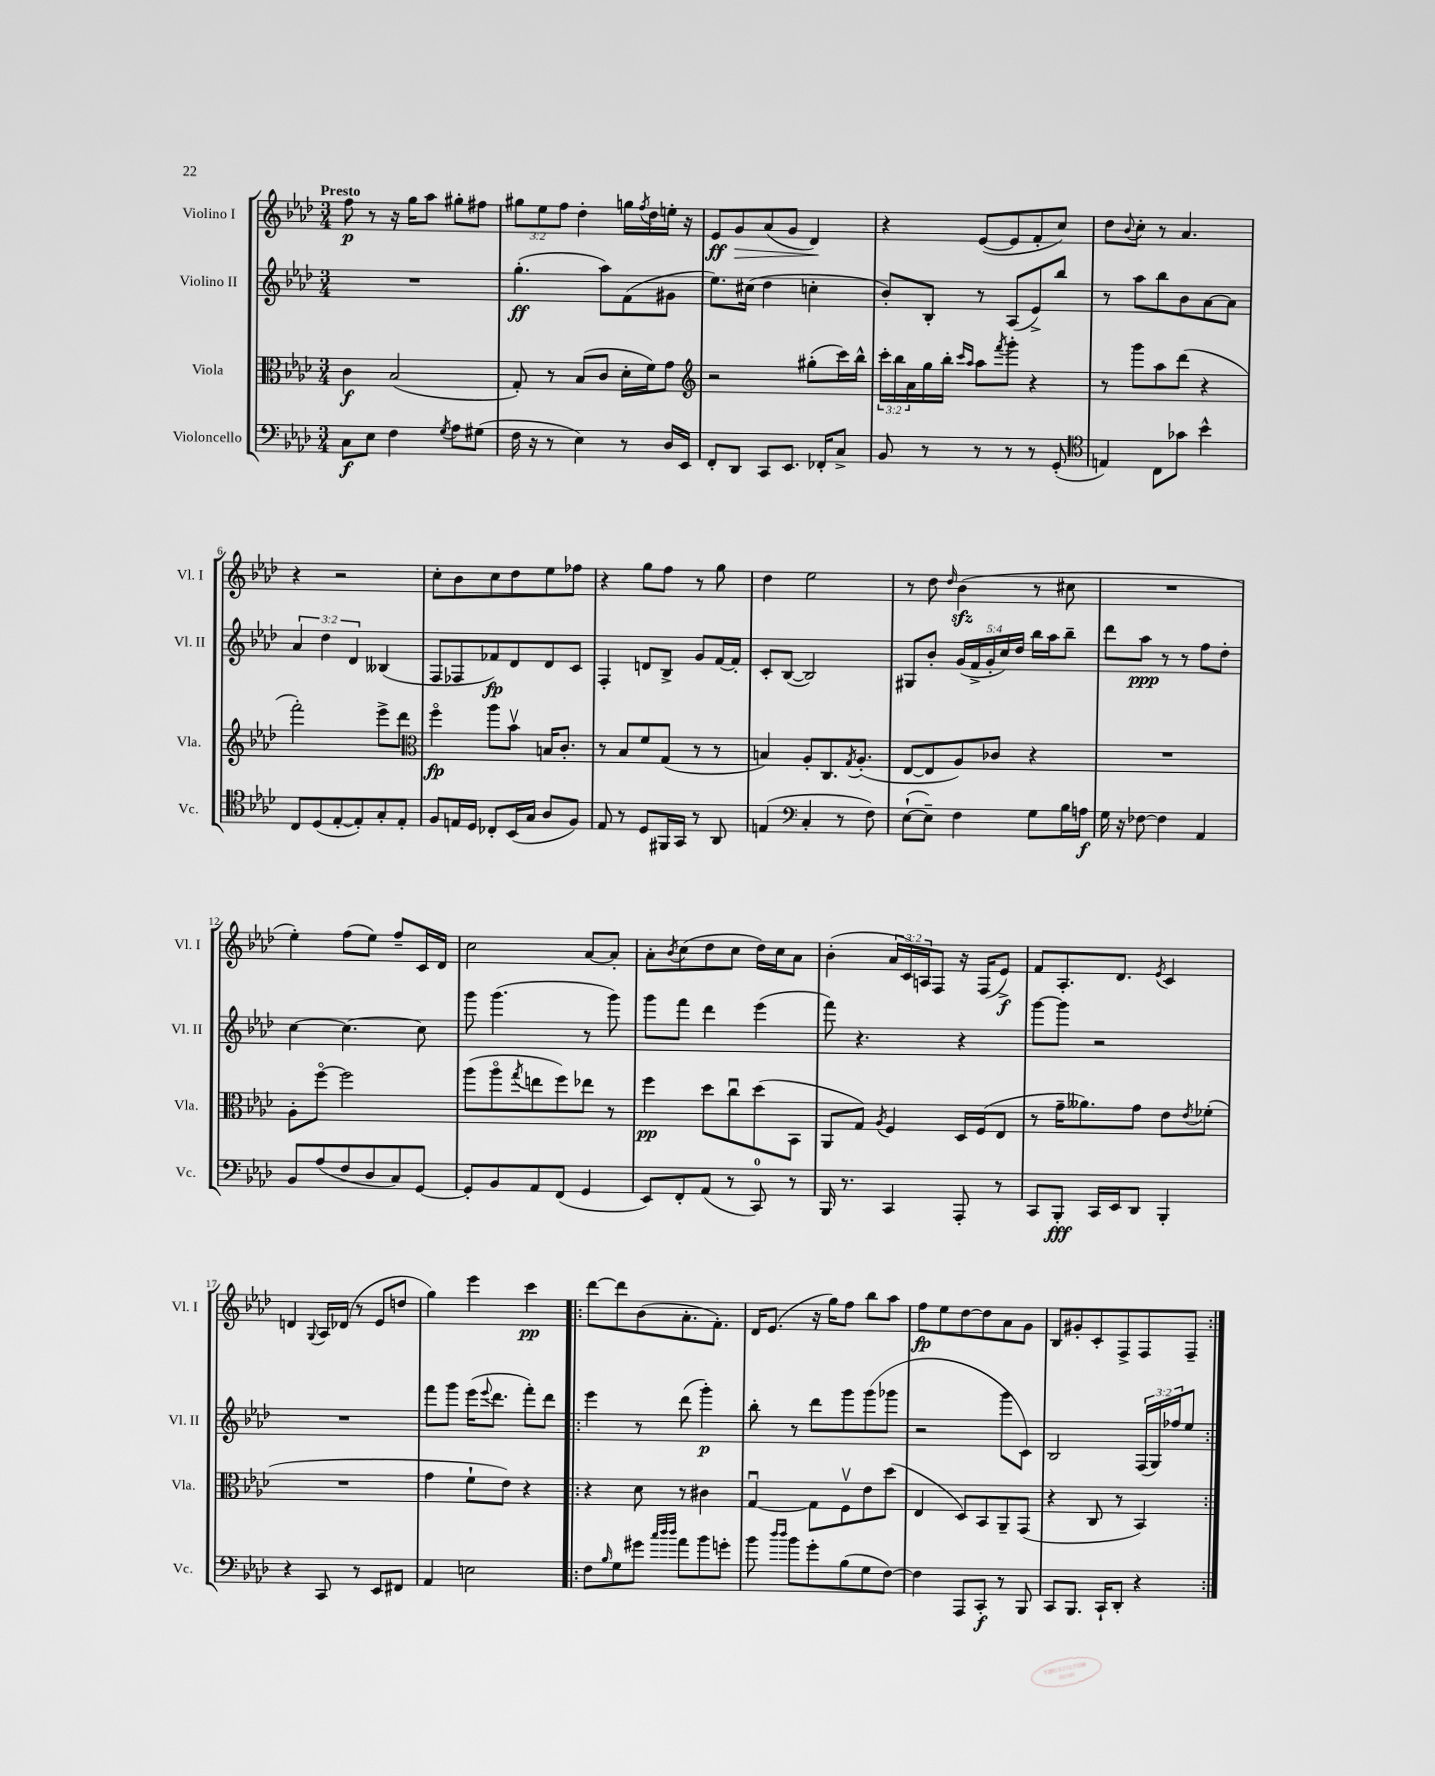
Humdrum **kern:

**kern	**dynam	**kern	**dynam	**kern	**dynam	**kern	**dynam
*part4	*part4	*part3	*part3	*part2	*part2	*part1	*part1
*staff4	*staff4	*staff3	*staff3	*staff2	*staff2	*staff1	*staff1
*I"Violoncello	*	*I"Viola	*	*I"Violino II	*	*I"Violino I	*
*I'Vc.	*	*I'Vla.	*	*I'Vl. II	*	*I'Vl. I	*
*clefF4	*	*clefC3	*	*clefG2	*	*clefG2	*
*k[b-e-a-d-]	*	*k[b-e-a-d-]	*	*k[b-e-a-d-]	*	*k[b-e-a-d-]	*
*M3/4	*	*M3/4	*	*M3/4	*	*M3/4	*
=1	=1	=1	=1	=1	=1	=1	=1
!	!	!	!	!	!	!LO:TX:a:B:t=Presto	!
8C\L	f	4c\	f	2.r	.	8ff\	p
8E-\J	.	.	.	.	.	8r	.
4F\	.	(2B-/	.	.	.	16r	.
.	.	.	.	.	.	16gg\KL	.
.	.	.	.	.	.	8aa-\J	.
8qG/	.	.	.	.	.	.	.
8A-\L	.	.	.	.	.	8gg#X'\L	.
(8G#X\J	.	.	.	.	.	8ff#X\J	.
=2	=2	=2	=2	=2	=2	=2	=2
16F\	.	8G'/)	.	(4.gg'\	ff	12gg#X\L	.
16r	.	.	.	.	.	.	.
.	.	.	.	.	.	12ee-\	.
8r	.	8r	.	.	.	.	.
.	.	.	.	.	.	12ff\J	.
4E-\)	.	(8B-/L	.	.	.	4dd-'\	.
.	.	8c/J	.	8aa-\L)	.	.	.
8r	.	16d-'\LL	.	(8f\	.	16ggn\LL	.
.	.	.	.	.	.	8qff/	.
.	.	16f\J)	.	.	.	16dd-\	.
16D-/LL	.	8g\J	.	8g#X\J	.	16een'\JJ	.
16EE-/JJ	.	.	.	.	.	16r	.
=3	=3	=3	=3	=3	=3	=3	=3
*	*	*clefG2	*	*	*	*	*
8FF'/L	.	2r	.	8.ee-\L)	.	8e-/L	ff
!	!	!	!	!	!	!	!LO:HP:b
8DD-/J	.	.	.	.	.	8g/	>
.	.	.	.	(16cc#X\Jk	.	.	.
8CC/L	.	.	.	4dd-\	.	(8a-/	.
8.EE-/J	.	.	.	.	.	8g/J	.
.	.	(8gg#X'\L	.	4ccn'\	.	4d-/)	.
16FF-X'/KL	.	.	.	.	.	.	.
8C^/J	.	16ccc\L)	.	.	.	.	.
.	.	16bb-^^\JJ	.	.	.	.	.
.	.	.	.	.	.	.	]
=4	=4	=4	=4	=4	=4	=4	=4
8BB-/	.	24ccc'\LL	.	8b-'/L)	.	4r	.
.	.	24bb-\	.	.	.	.	.
.	.	24a-\	.	.	.	.	.
8r	.	16gg\	.	8B-'/J	.	.	.
.	.	16bb-'\JJ	.	.	.	.	.
.	.	16qqccc/LL	.	.	.	.	.
.	.	16qqaa-/JJ	.	.	.	.	.
8r	.	8aa-\L	.	8r	.	([8e-/L	.
.	.	8qfff/	.	.	.	.	.
8r	.	8ggg'\J	.	(8A-/L	.	8e-/]	.
8r	.	4r	.	8e-^/)	.	8f'/	.
(8GG'/	.	.	.	8bb-/J	.	8cc/J)	.
=5	=5	=5	=5	=5	=5	=5	=5
*clefC4	*	*	*	*	*	*	*
4En/)	.	8r	.	8r	.	8dd-\L	.
.	.	.	.	.	.	8qqb-/	.
.	.	8ggg\L	.	8aa-\L	.	8cc'\J	.
8C\L	.	8aa-\	.	8bb-\	.	8r	.
8g-X\J	.	(8ddd-\J	.	8b-\	.	4.a-/	.
4b-^^\	.	4r	.	[8a-\	.	.	.
.	.	.	.	8a-\J]	.	.	.
!!LO:LB:g=z
=6	=6	=6	=6	=6	=6	=6	=6
8C/L	.	2fff'\)	.	6a-/	.	4r	.
(8D-/	.	.	.	.	.	.	.
.	.	.	.	6dd-\	.	.	.
[8E-'/	.	.	.	.	.	2r	.
.	.	.	.	6d-/	.	.	.
8E-'/])	.	.	.	.	.	.	.
8G'/	.	8eee-^\L	.	(4B--X/	.	.	.
8E-'/J	.	8ddd-\J	.	.	.	.	.
=7	=7	=7	=7	=7	=7	=7	=7
*	*	*clefC3	*	*	*	*	*
8F/L	.	4ff\	fp	8F/L	.	8cc'\L	.
16En/L	.	.	.	8F-X/	.	8b-\	.
16D-/JJ	.	.	.	.	.	.	.
8C-X'/L	.	8aa-\L	.	8f-X/)	fp	8cc\	.
(16BB-/L	.	8b-v\J	.	8d-/	.	8dd-\	.
16G/JJ	.	.	.	.	.	.	.
8A-/L	.	16Bn/KL	.	8d-/	.	8ee-\	.
.	.	8.c'/J	.	.	.	.	.
8F/J)	.	.	.	8c/J	.	8ff-X\J	.
=8	=8	=8	=8	=8	=8	=8	=8
8E-/	.	8r	.	4F'/	.	4r	.
8r	.	8B-/L	.	.	.	.	.
8D-/L	.	8f/	.	8dn/L	.	8gg\L	.
16FF#X/L	.	(8G/J	.	8B-^/J	.	8ff\J	.
16GG/JJ	.	.	.	.	.	.	.
8r	.	8r	.	8g/L	.	8r	.
8AA-/	.	8r	.	[16f/L	.	8gg\	.
.	.	.	.	16f'/JJ]	.	.	.
=9	=9	=9	=9	=9	=9	=9	=9
(4En/	.	4Bn/)	.	8c'/L	.	4dd-\	.
.	.	.	.	([8B-/J	.	.	.
*clefF4	*	*	*	*	*	*	*
4C'/	.	8A-'/L	.	2B-/])	.	2ee-\	.
.	.	8.C/	.	.	.	.	.
8r	.	.	.	.	.	.	.
.	.	8qG/	.	.	.	.	.
.	.	(8.A-'/J	.	.	.	.	.
8F\)	.	.	.	.	.	.	.
=10	=10	=10	=10	=10	=10	=10	=10
([8E-`\L	.	[8E-/L	.	8G#X/L	.	8r	.
8E-~\J])	.	8E-/]	.	8b-'/J	.	8dd-\	.
.	.	.	.	.	.	16qqdd-/	.
4F\	.	8A-/)	.	(20g/LL	.	(4b-zz\	.
.	.	.	.	20f^/	.	.	.
.	.	.	.	20g'/	.	.	.
.	.	8c-X/J	.	.	.	.	.
.	.	.	.	20cc/)	.	.	.
.	.	.	.	20dd-/JJ	.	.	.
8G\L	.	4r	.	16bb-\LL	.	8r	.
.	.	.	.	16aa-\J	.	.	.
16B-\L	.	.	.	8bb-~\J	.	8cc#X\	.
16An\JJ	f	.	.	.	.	.	.
=11	=11	=11	=11	=11	=11	=11	=11
16G\	.	2.r	.	8ddd-\L	.	2.r	.
16r	.	.	.	.	.	.	.
[8F-X\	.	.	.	8aa-\J	ppp	.	.
4F-\]	.	.	.	8r	.	.	.
.	.	.	.	8r	.	.	.
4AA-/	.	.	.	8ff\L	.	.	.
.	.	.	.	8dd-'\J	.	.	.
!!LO:LB:g=z
=12	=12	=12	=12	=12	=12	=12	=12
8BB-/L	.	8A-'\L	.	[4cc\	.	4ee-'\)	.
(8A-/	.	[8ff\J	.	.	.	.	.
8F/	.	2ff\]	.	4.cc\_	.	(8ff\L	.
8D-/	.	.	.	.	.	8ee-\J)	.
8C/)	.	.	.	.	.	8ff~/L	.
[8GG/J	.	.	.	8cc\]	.	16c/L	.
.	.	.	.	.	.	16d-/JJ	.
=13	=13	=13	=13	=13	=13	=13	=13
8GG'/L]	.	(8aa-\L	.	8ggg\	.	2cc\	.
8BB-/	.	8aa-\	.	(4.ggg\	.	.	.
.	.	8qgg/	.	.	.	.	.
8AA-/	.	8een\	.	.	.	.	.
(8FF/J	.	8ff\)	.	.	.	.	.
4GG/	.	8ee-X\J	.	8r	.	[8a-/L	.
.	.	8r	.	8ggg\)	.	8a-'/J]	.
=14	=14	=14	=14	=14	=14	=14	=14
8EE-/L)	.	4ff\	pp	8ggg\L	.	8a-'\L	.
.	.	.	.	.	.	8qb-/	.
8FF'/	.	.	.	8fff\J	.	(8cc\	.
(8AA-/J	.	8dd-\L	.	4ddd-\	.	8dd-\	.
8r	.	8ccu\	.	.	.	8cc\J	.
8CC/)	.	(8dd-\	.	(4eee-\	.	16dd-\LL)	.
.	.	.	.	.	.	16cc\J	.
8r	.	8BB-\J	.	.	.	8a-\J	.
=15	=15	=15	=15	=15	=15	=15	=15
16BBB-/	.	8AA-/L	.	8fff\)	.	(4b-'\	.
8.r	.	.	.	.	.	.	.
.	.	8G/J)	.	4.r	.	.	.
.	.	8qA-/	.	.	.	.	.
4CC/	.	4F/	.	.	.	24a-/LL	.
.	.	.	.	.	.	24c/)	.
.	.	.	.	.	.	24An/J	.
.	.	.	.	.	.	8F/J	.
8AAA-'/	.	16D-/LL	.	4r	.	16r	.
.	.	(16F/J	.	.	.	(16F/KL	.
8r	.	8E-/J	.	.	.	8e-^/J)	f
=16	=16	=16	=16	=16	=16	=16	=16
8CC/L	.	8r	.	[8ggg\L	.	8f/L	.
8BBB-'/J	fff	16g~\KL	.	8ggg\J]	.	8.A-'/	.
.	.	8.a--X\)	.	.	.	.	.
16CC/LL	.	.	.	2r	.	.	.
16EE-/J	.	.	.	.	.	8.d-/J	.
8DD-/J	.	8g\J	.	.	.	.	.
.	.	.	.	.	.	8qe-/	.
4BBB-'/	.	8e-\L	.	.	.	4c/	.
.	.	8qe-/	.	.	.	.	.
.	.	(8f-X'\J	.	.	.	.	.
!!LO:LB:g=z
=17	=17	=17	=17	=17	=17	=17	=17
4r	.	2.r	.	2.r	.	4dn/	.
.	.	.	.	.	.	8qqG/	.
8CC/	.	.	.	.	.	16A-/LL	.
.	.	.	.	.	.	(16d-X/JJ	.
8r	.	.	.	.	.	8r	.
8EE-/L	.	.	.	.	.	8e-/L	.
8FF#X/J	.	.	.	.	.	8ddn/J	.
=18	=18	=18	=18	=18	=18	=18	=18
4AA-/	.	4g\	.	8fff\L	.	4gg\)	.
.	.	.	.	8ggg\J	.	.	.
2En\	.	8f`\L	.	(16eee-\KL	.	4eee-\	.
.	.	.	.	8qqeee-/	.	.	.
.	.	.	.	8.ddd-\J	.	.	.
.	.	8e-\J)	.	.	.	.	.
.	.	4r	.	8fff'\L)	.	4ccc\	pp
.	.	.	.	8ddd-\J	.	.	.
=19!|:	=19!|:	=19!|:	=19!|:	=19!|:	=19!|:	=19!|:	=19!|:
8F\L	.	4r	.	4eee-\	.	[8ddd-\L	.
16qqB-/	.	.	.	.	.	.	.
8G\	.	.	.	.	.	8ddd-\]	.
8g#X\J	.	8d-\	.	8r	.	(8b-\	.
32qqcc/LLL	.	.	.	.	.	.	.
32qqdd-/	.	.	.	.	.	.	.
32qqdd-/JJJ	.	.	.	.	.	.	.
8a-\L	.	8r	.	(8ddd-\	.	8.a-'\	.
8b-\	.	4c#X\	.	4ggg'\)	p	.	.
.	.	.	.	.	.	8.f'\J)	.
8gn'\J	.	.	.	.	.	.	.
=20	=20	=20	=20	=20	=20	=20	=20
8b-\	.	[4Gu/	.	8bb-'\	.	16d-/KL	.
.	.	.	.	.	.	(8.e-/J	.
16qqdd-/LL	.	.	.	.	.	.	.
16qqdd-/JJ	.	.	.	.	.	.	.
8b-\L	.	.	.	8r	.	.	.
8g'\	.	8G\L]	.	8ddd-\L	.	16r	.
.	.	.	.	.	.	16gg\KL)	.
(8B-\	.	8Fv\	.	8ggg\	.	8ff\J	.
8G\	.	8e-\	.	(8ggg\	.	8bb-\L	.
[8F\J)	.	(8dd-\J	.	8ggg-X\J	.	8aa-\J	.
=21	=21	=21	=21	=21	=21	=21	=21
4F\]	.	4E-/	.	2r	.	8ff\L	fp
.	.	.	.	.	.	8ee-\	.
8AAA-/L	.	8D-/L)	.	.	.	[8dd-\	.
8CC'/J	f	8BB-/	.	.	.	8dd-\]	.
8r	.	8AA-~/	.	8ggg\L	.	8a-\	.
8BBB-/	.	(8GG/J	.	8c\J)	.	8g\J	.
=22	=22	=22	=22	=22	=22	=22	=22
8CC/L	.	4r	.	2B-/	.	8B-/L	.
8.BBB-/J	.	.	.	.	.	8g#X'/	.
.	.	8C/	.	.	.	8c'/	.
16CC`/KL	.	.	.	.	.	.	.
8DD-'/J	.	8r	.	.	.	8F^/	.
4r	.	4BB-/)	.	(24F/LL	.	8F/	.
.	.	.	.	24G/)	.	.	.
.	.	.	.	24ff-X/J	.	.	.
.	.	.	.	8ee-/J	.	8F~/J	.
=:|!	=:|!	=:|!	=:|!	=:|!	=:|!	=:|!	=:|!
*-	*-	*-	*-	*-	*-	*-	*-
